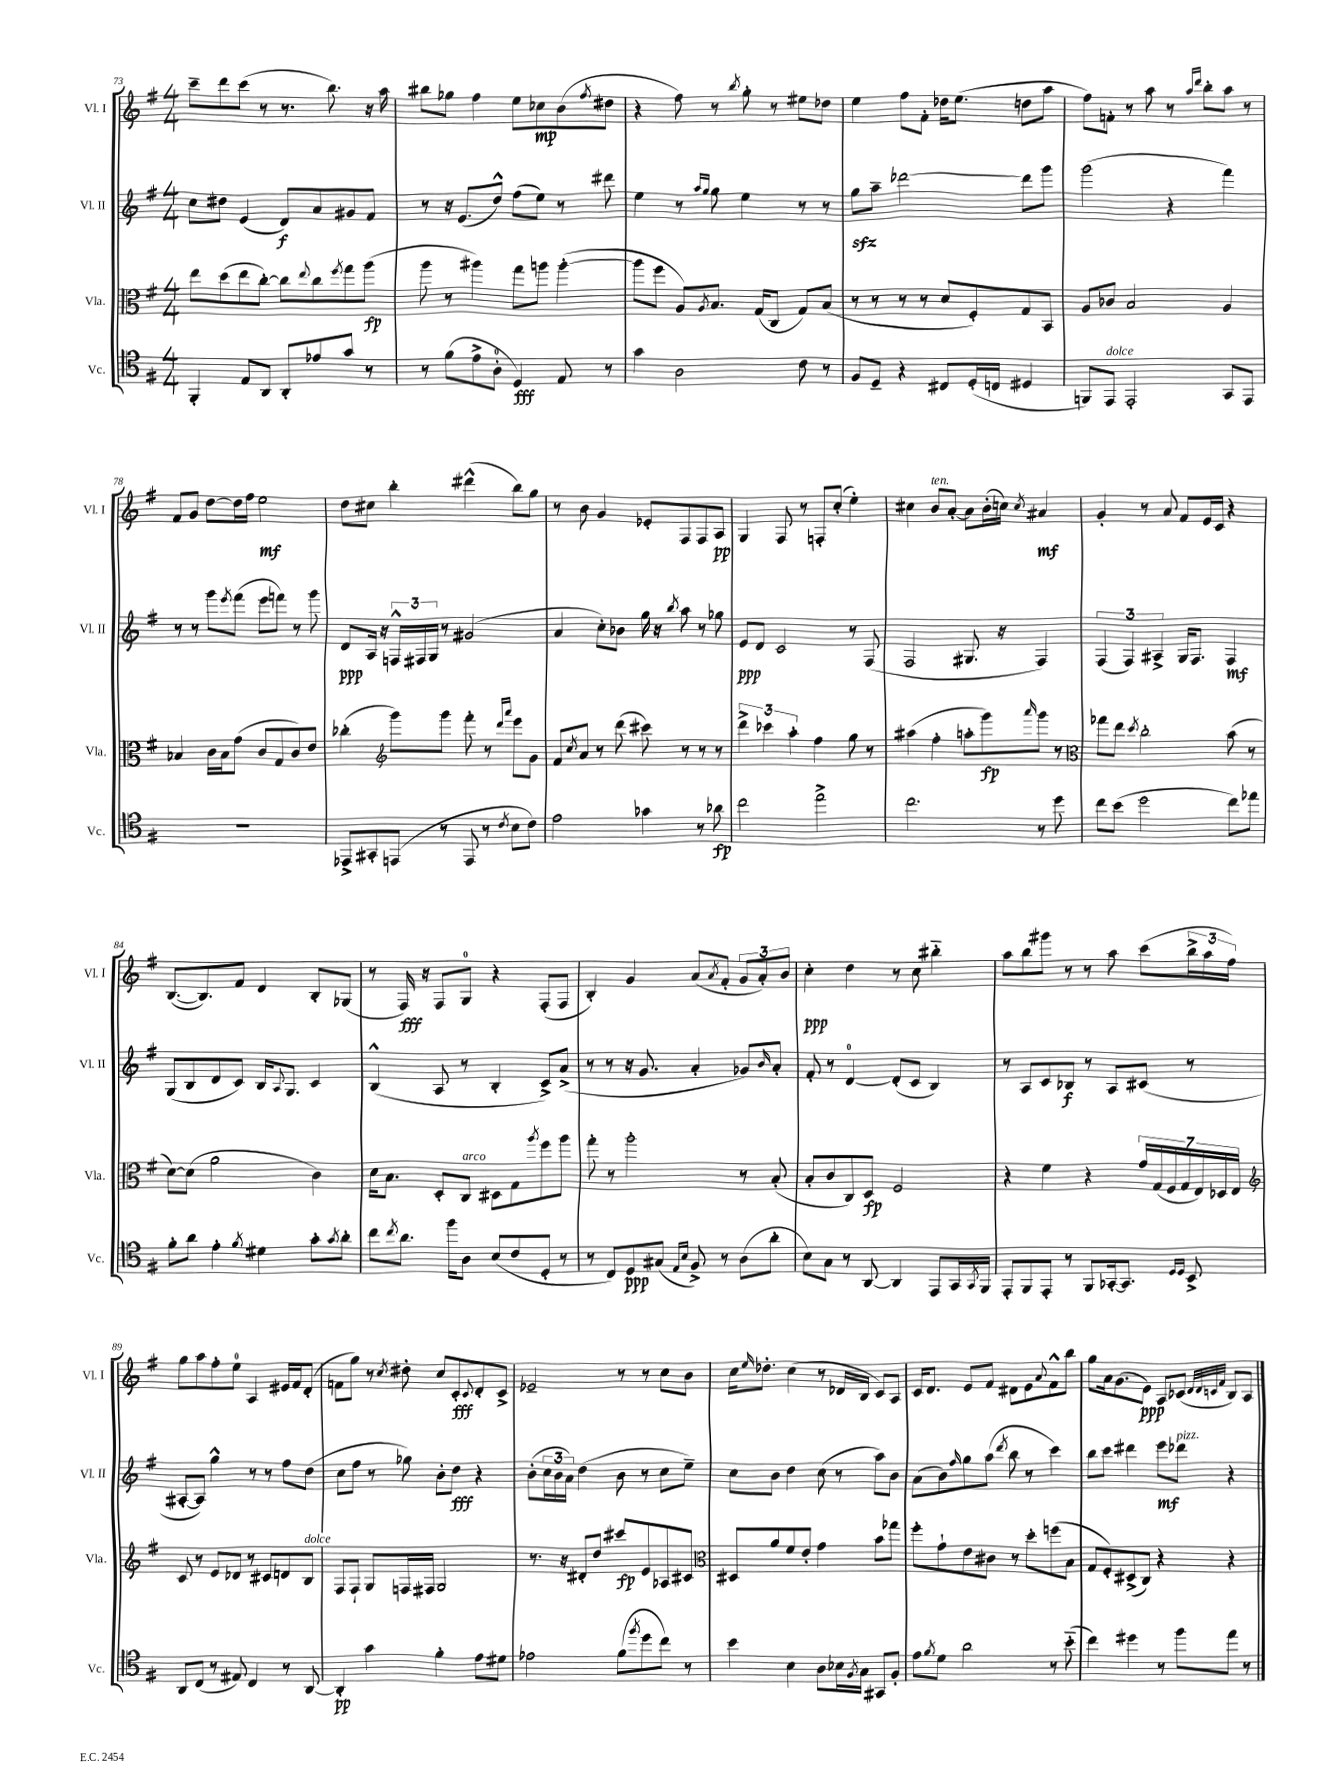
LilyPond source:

<<
\new StaffGroup <<
\new Staff = "s0" \with { instrumentName = "Vl. I" shortInstrumentName = "Vl. I" } {
    \clef treble \key g \major \numericTimeSignature \time 4/4
    c'''8-- d'''8 c'''8( r8 r8. b''8.) r16 a''16 |
    bis''8 ges''8 fis''4 e''8 ces''8\mp b'8( \acciaccatura { fis''8 } dis''8 |
    r4 fis''8) r8 \acciaccatura { b''8 } g''8-. r8 eis''8 des''8 |
    e''4 fis''8 fis'8-. des''16 e''8.( d''8 a''8 |
    fis''8) f'8-. r8 a''8 r8 \grace { a''16 d'''16 } b''8-. a''8 r8 |
    fis'8 g'8 d''8~ d''16 fis''16 e''2\mf |
    d''8 cis''8 b''4-. dis'''4-^( b''8) g''8 |
    r8 b'8 g'4 ees'8-. fis8 fis8 a8\pp |
    g4 fis8 r8 f8-. c''8-.( e''4-.) |
    cis''4 b'8^\markup { \italic "ten." } a'8~-. a'8 b'16-.( c''16) \acciaccatura { c''8 } ais'4\mf |
    g'4-. r8 a'8 fis'8 e'16 c'16 r4 |
    b8.~( b8.) fis'8 d'4 b8-. ges8( |
    r8 fis16\fff) r16 fis8 g8-0 r4 fis8-.( fis8 |
    b4-.) g'4 a'8( \acciaccatura { a'8 } fis'8-. \tuplet 3/2 { g'8 a'8-.) b'8 } |
    c''4-.\ppp d''4 r8 c''8 bis''4-_ |
    a''8 b''8 gis'''8 r8 r8 a''8 c'''8( \tuplet 3/2 { b''16-> a''16 fis''16) } |
    g''8 a''8 fis''8-. e''8-0 a4 eis'16 fis'16 d'8-.( |
    f'8 g''8) r8 \acciaccatura { c''8 } dis''8-. c''8 c'8-.\fff \appoggiatura { c'8 } d'8-. c'8-> |
    ees'2-- r8 r8 c''8 b'8 |
    c''16 \grace { e''16 } des''8.-. c''4( r8 des'16 b16 c'8) a8 |
    c'16 d'8. e'8 fis'8 dis'8 e'8 \appoggiatura { a'8 } fis'8-^ b''8 |
    g''8 a'16 g'8.( e'8\ppp) a8 ces'8( \grace { d'32 d'32 c'32 fis'32 } b8) a8 \bar "|." |
}
\new Staff = "s1" \with { instrumentName = "Vl. II" shortInstrumentName = "Vl. II" } {
    \clef treble \key g \major \numericTimeSignature \time 4/4
    c''8 dis''8 e'4( d'8\f) a'8 gis'8 fis'8 |
    r8 r16 e'8.( d''8-^) fis''8( e''8) r8 dis'''8 |
    e''4 r8 \grace { a''16 g''16 } g''8 e''4 r8 r8 |
    g''8\sfz a''8-- des'''2~ des'''8 g'''8 |
    g'''2( r4 fis'''4) |
    r8 r8 g'''8 \acciaccatura { e'''8 } fis'''8( e'''8 f'''8) r8 g'''8 |
    d'8\ppp a16 r16 \tuplet 3/2 { f16-^ fis16 g16 } r8 gis'2( |
    a'4 c''8-.) bes'8 g''16 r16 \acciaccatura { b''8 } a''8 r8 ges''8 |
    e'8\ppp d'8 c'2 r8 fis8( |
    fis2 gis8. r16 fis4) |
    \tuplet 3/2 { fis4( fis4) ais4-> } g16 fis8. fis4\mf |
    g8( b8 d'8 c'8) b16 \appoggiatura { a8 } g8. c'4 |
    b4-^( a8 r8 b4-. c'8->) a'8->( |
    r8 r8 r16 g'8. a'4-. ges'8) \grace { b'16 } a'8-. |
    fis'8-. r8 d'4-0~ d'8-.( c'8 b4) |
    r8 a8 c'8 bes8\f r8 a8 cis'8( r8 |
    ais8~-. ais8) g''4-^ r8 r8 fis''8 d''8( |
    c''8 fis''8 r8 ges''8) b'8-. d''8\fff r4 |
    b'8-.( \tuplet 3/2 { c''16 b'16 a'16) } d''4( b'8 r8 c''8 e''8--) |
    c''8 b'8 d''4 c''8( r8 a''8) b'8 |
    a'8( b'8) \grace { fis''16 } g''8 a''8( \acciaccatura { d'''8 } b''8 r8 c'''4) |
    b''8 c'''8 dis'''4 e'''8\mf des'''8^\markup { \italic "pizz." } r4 \bar "|." |
}
\new Staff = "s2" \with { instrumentName = "Vla." shortInstrumentName = "Vla." } {
    \clef alto \key g \major \numericTimeSignature \time 4/4
    e''8 d''8( e''8 c''8~-.) c''8 \appoggiatura { e''8 } c''8 \acciaccatura { fis''8 } g''8 a''8\fp( |
    a''8 r8 ais''4) g''8 a''8 a''4~-.( |
    a''8 fis''8 a8) \acciaccatura { a8 } b8. g16( c8 g8) b8( |
    r8 r8 r8 r8 d'8 fis8-.) g8 b,8 |
    a8 ces'8 b2 a4 |
    bes4 c'16 bes16 g'8( c'8 g8 c'8) e'8 |
    ces''4-.( \clef treble g'''8) g'''8 fis'''8-. r8 \grace { d'''16 a'''16 } e'''8 g'8 |
    fis'8 \acciaccatura { c''8 } a'8 r8 d'''8( cis'''8) r8 r8 r8 |
    \tuplet 3/2 { d'''4-> ces'''4 a''4-. } fis''4 g''8 r8 |
    ais''4( fis''4-. a''8-. g'''8\fp) \grace { a'''16 } g'''8 r8 |
    \clef alto ges''8 e''8 \acciaccatura { d''8 } c''2-. b'8( r8 |
    d'8~) d'8( a'2 c'4) |
    d'16 b8. d8-. c8^\markup { \italic "arco" } dis8 g8 \acciaccatura { a''8 } fis''8 a''8 |
    g''8-. r8 a''2-. r8 b8-.( |
    b8-. c'8 c8) d8\fp fis2 |
    r4 fis'4 r4 \tuplet 7/4 { g'16 g16( fis16 g16 e16) des16 e16 } |
    \clef treble c'8 r8 e'8 des'8 r8 cis'8 d'8 b8^\markup { \italic "dolce" } |
    fis8 fis8-! g8 f16 fis16 g2 |
    r8. r16 dis'8-. d''8 cis'''8\fp e'8 aes8 cis'8 |
    \clef alto dis8 a'8 fis'8 e'8-. g'4 b'8 ges''8 |
    fis''8-. g'8-! e'8 cis'8 r8 d''8-. f''8( b8 |
    g8 fis8-.) dis8->( c8) r4 r4 \bar "|." |
}
\new Staff = "s3" \with { instrumentName = "Vc." shortInstrumentName = "Vc." } {
    \clef tenor \key g \major \numericTimeSignature \time 4/4
    fis,4-. e8 a,8 a,8-. ees'8 g'8 r8 |
    r8 fis'8( e'8-> a8-0-. d4\fff) e8 r8 |
    g'4 a2 c'8 r8 |
    fis8 d8-- r4 cis8 d16-.( c16 dis4 |
    f,8) e,8^\markup { \italic "dolce" } e,2-. g,8 e,8 |
    R1 |
    ees,8-> gis,8-. e,8( r8 e,8 r8 \acciaccatura { c'8 } b8 c'8) |
    e'2 ges'4 r8 aes'8\fp |
    c''2 e''2-> |
    c''2. r8 d''8 |
    c''8 b'8( d''2 c''8) ees''8 |
    fis'8-. a'8 e'4-. \acciaccatura { fis'8 } dis'4 g'8-. \acciaccatura { g'8 } a'8-. |
    c''8 \acciaccatura { c''8 } a'8. fis''16 a8 b8( c'8 d8-. r8 |
    r8 c8) d8\ppp gis8( \grace { e16 b16 } fis8->) r8 a8( a'8-. |
    b8) g8 r8 a,8~ a,4 e,8 g,16 \acciaccatura { g,8 } fis,16 |
    e,8-. fis,8 e,8-. r8 fis,8 ges,16~-. ges,8. \grace { d16 d16 } b,8-> |
    a,8 c8( r8 eis8) c4 r8 a,8~ |
    a,4-.\pp g'4 fis'4-. e'8 dis'8 |
    ees'2 fis'8( \acciaccatura { fis''8 } d''8 c''8) r8 |
    b'4 b4 a8 bes16 \acciaccatura { fis8 } g16 gis,8 fis8-. |
    e'8 \acciaccatura { fis'8 } d'8 a'2 r8 b'8-_( |
    c''4) dis''4 r8 fis''8 e''8 r8 \bar "|." |
}
>>
>>
\layout { \context { \Score currentBarNumber = #73 } }
